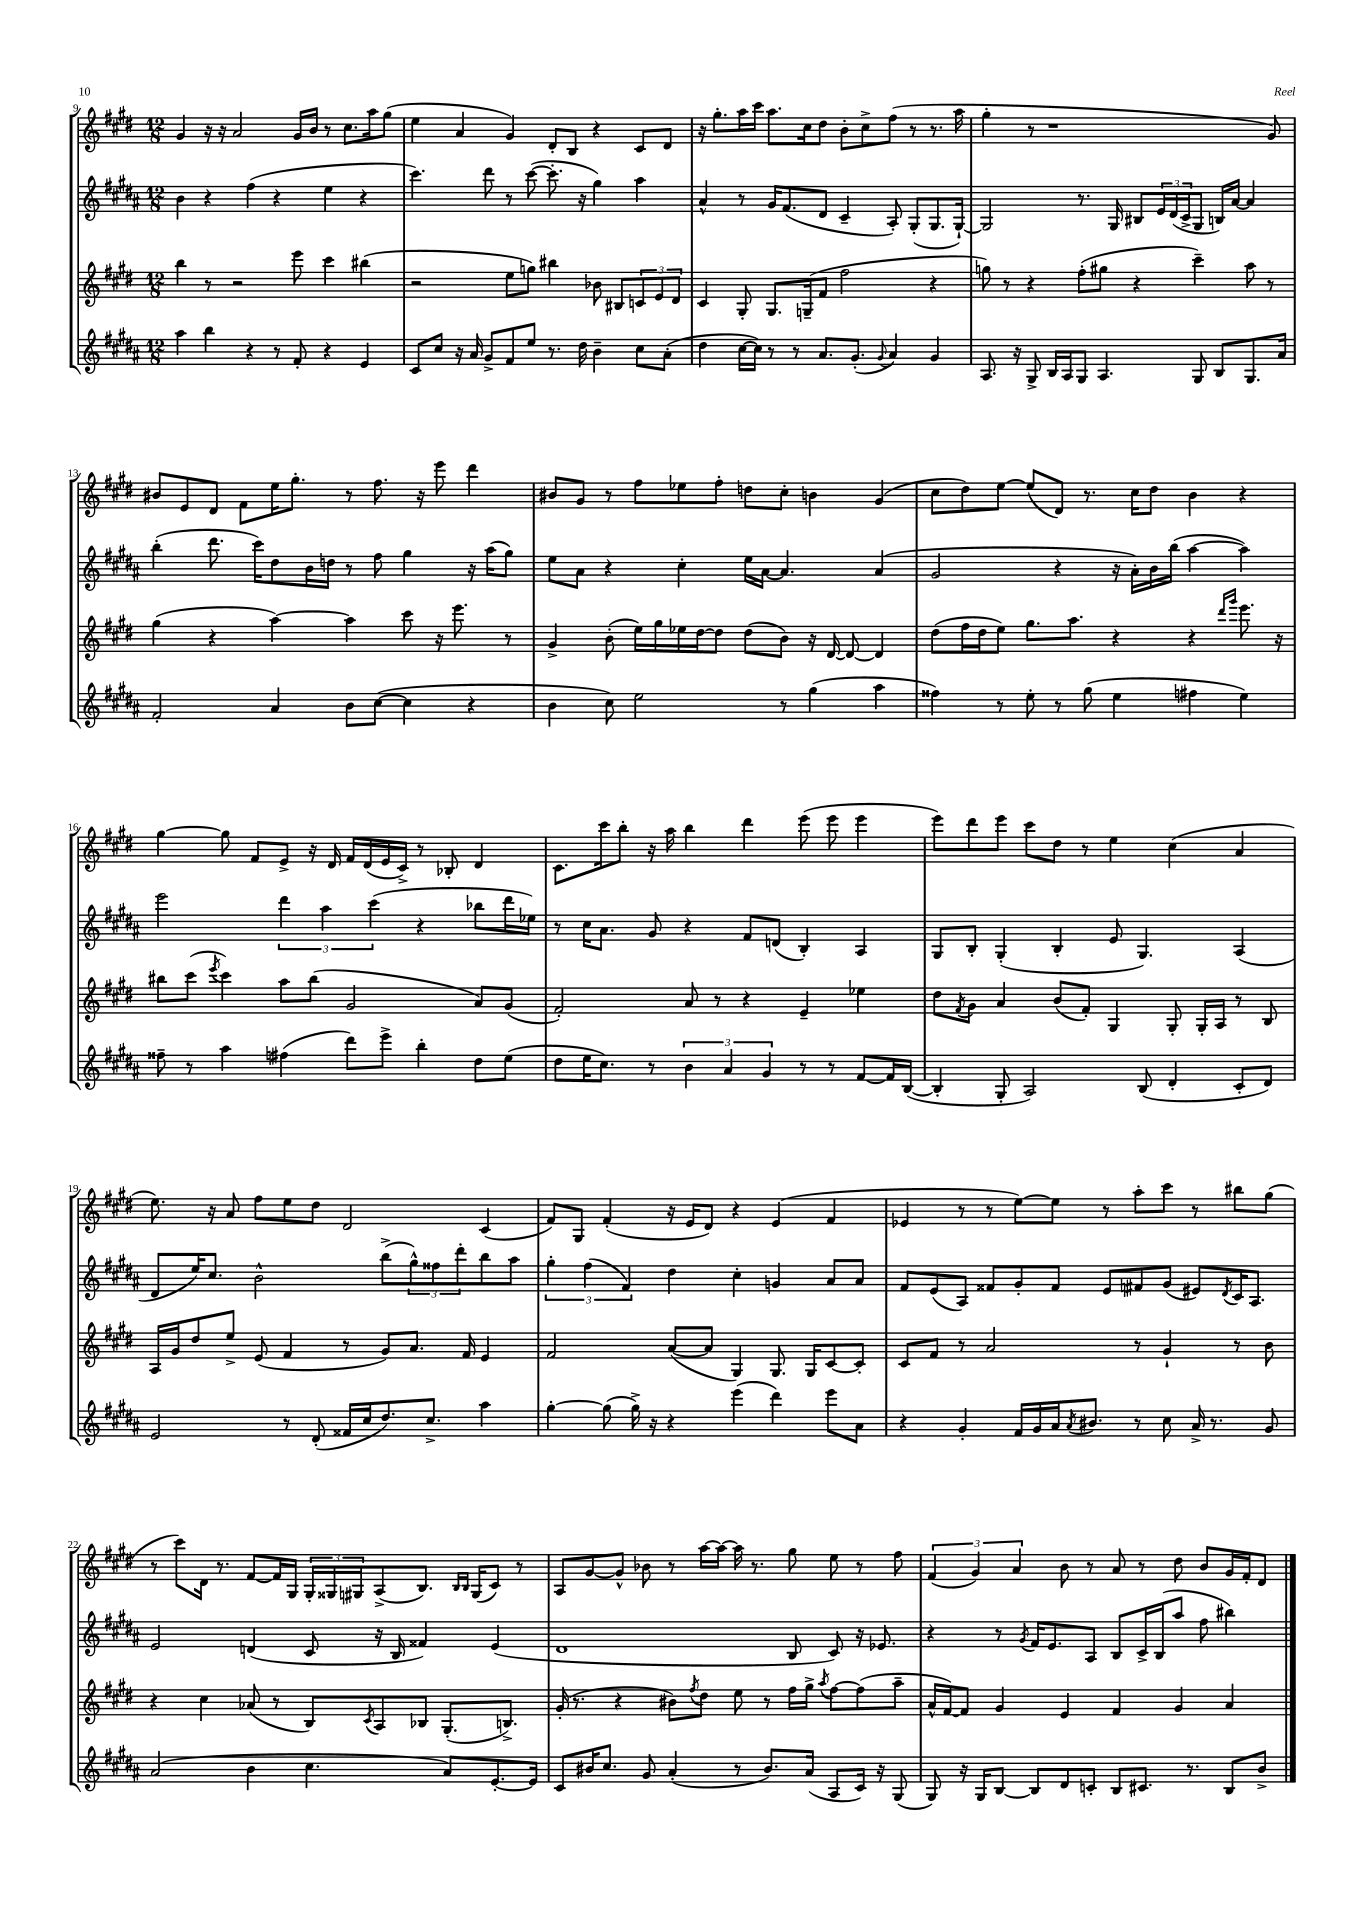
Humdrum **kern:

**kern	**kern	**kern	**kern
*part4	*part3	*part2	*part1
*staff4	*staff3	*staff2	*staff1
*clefG2	*clefG2	*clefG2	*clefG2
*k[f#c#g#d#a#]	*k[f#c#g#d#]	*k[f#c#g#d#a#]	*k[f#c#g#d#]
*M12/8	*M12/8	*M12/8	*M12/8
=9	=9	=9	=9
4aa#\	4bb\	4b\	4g#/
4bb\	8r	4r	16r
.	.	.	16r
.	2r	.	2a/
4r	.	(4ff#\	.
8r	.	4r	.
8f#'/	8eee\	.	16g#/LL
.	.	.	16b/JJ
4r	4ccc#\	4ee\	8r
.	.	.	8.cc#\L
4e/	(4bb#X\	4r	.
.	.	.	16aa\k
.	.	.	(8gg#\J
=10	=10	=10	=10
8c#/L	2r	4.ccc#\)	4ee\
8cc#/J	.	.	.
16r	.	.	4a/
16a#/	.	.	.
8g#^/L	.	8ddd#\	.
8f#/	8ee\L	8r	4g#/)
8ee/J	8ggn\J)	([8ccc#\	.
8.r	4bb#X\	8.ccc#'\]	8d#'/L
.	.	.	8B/J
16dd#\	.	16r	.
4b~\	8b-X\	4gg#\)	4r
.	8B#X/L	.	.
8cc#\L	12cn/	4aa#\	8c#/L
.	12e/	.	.
(8a#'\J	.	.	8d#/J
.	12d#/J	.	.
=11	=11	=11	=11
4dd#\	4c#/	4a#^^/	16r
.	.	.	8.gg#'\L
[16cc#\LL	8G#'/	8r	16aa\L
16cc#\JJ])	.	.	16ccc#\JJ
8r	8.G#/L	16g#/KL	8.aa\L
.	.	(8.f#/	.
8r	.	.	.
.	(16Gn~/k	.	16cc#\k
8.a#/L	8f#/J	8d#/J	8dd#\J
.	2ff#\	4c#~/	8b'\L
(8.g#'/J	.	.	.
.	.	.	8cc#^\
8qqg#/	.	.	.
4a#/)	.	8A#'/)	(8ff#\J
.	.	(8G#'/L	8r
4g#/	4r	8.G#/	8.r
.	.	[16G#`/Jk)	16aa\
=12	=12	=12	=12
8.A#/	8ggn\)	2G#/]	4gg#'\
.	8r	.	.
16r	.	.	.
8G#^/	4r	.	8r
16B/LL	.	.	1r
16A#/J	.	.	.
8G#/J	(8ff#'\L	8.r	.
4.A#/	8gg#X\J	.	.
.	.	16G#/	.
.	4r	8B#X/L	.
.	.	24e/L	.
.	.	(24d#/	.
.	.	24c#^/J	.
8G#/	4ccc#~\)	8G#/J	.
8B/L	.	16Bn/LL)	.
.	.	[16a#/JJ	.
8.G#/	8aa\	4a#/]	.
.	8r	.	8g#/)
16a#/Jk	.	.	.
!!LO:LB:g=z
=13	=13	=13	=13
2f#'/	(4gg#\	(4bb'\	8b#X/L
.	.	.	8e/
.	4r	8.ddd#\	8d#/J
.	.	.	8f#\L
.	.	16ccc#\KL)	.
4a#/	[4aa\)	8dd#\	16ee\K
.	.	.	8.gg#'\J
.	.	16b\L	.
.	.	16ddn\JJ	.
8b\L	4aa\]	8r	8r
([8cc#\J	.	8ff#\	8.ff#\
4cc#\]	8ccc#\	4gg#\	.
.	.	.	16r
.	16r	.	8eee\
.	8.eee\	.	.
4r	.	16r	4ddd#\
.	.	(16aa#\KL	.
.	8r	8gg#\J)	.
=14	=14	=14	=14
4b\	4g#^/	8ee\L	8b#X/L
.	.	8a#\J	8g#/J
8cc#\)	(8b'\	4r	8r
2ee\	16ee\LL)	.	8ff#\L
.	16gg#\	.	.
.	16ee-X\	4cc#'\	8ee-X\
.	[16dd#\J	.	.
.	8dd#\J]	.	8ff#'\J
.	(8dd#\L	16ee\LL	8ddn\L
.	.	[16a#\JJ	.
8r	8b\J)	4.a#/]	8cc#'\J
(4gg#\	16r	.	4bn\
.	[16d#/	.	.
.	8d#/_	.	.
4aa#\	4d#/]	(4a#/	(4g#/
=15	=15	=15	=15
4ff##X\)	(8dd#\L	2g#/	8cc#\L
.	16ff#\L	.	8dd#\)
.	16dd#\J	.	.
8r	8ee\J)	.	[8ee\J
8ee'\	8.gg#\L	.	(8ee/L]
8r	.	4r	8d#/J)
.	8.aa\J	.	.
(8gg#\	.	.	8.r
4ee\	4r	16r	.
.	.	16a#'\LL)	16cc#\KL
.	.	16b\	8dd#\J
.	.	(16bb\JJ	.
4ff#X\	4r	[4aa#\	4b\
.	16qqddd#/LL	.	.
.	16qqggg#/JJ	.	.
4ee\)	8.eee\	4aa#\])	4r
.	16r	.	.
!!LO:LB:g=z
=16	=16	=16	=16
8ff##X~\	8bb#X\L	2eee\	[4gg#\
8r	(8ccc#\J	.	.
.	8qeee/	.	.
4aa#\	4ccc#\)	.	8gg#\]
.	.	.	8f#/L
(4ff#X\	8aa\L	6ddd#\	8e^/J
.	(8bb#\J	.	16r
.	.	6aa#\	.
.	.	.	16d#/
8ddd#\L)	2g#/	.	16f#/LL
.	.	.	(16d#/
.	.	(6ccc#\	.
8eee^\J	.	.	16e/
.	.	.	16c#^/JJ)
4bb'\	.	4r	8r
.	.	.	8B-X'/
8dd#\L	8a/L)	8bb-X\L	4d#/
(8ee\J	(8g#/J	16ddd#\L	.
.	.	16ee-X\JJ)	.
=17	=17	=17	=17
8dd#\L	2f#'/)	8r	8.c#\L
16ee\K	.	16cc#\KL	.
8.cc#\J)	.	8.a#\J	16ccc#\k
.	.	.	8bb'\J
8r	.	8g#/	16r
.	.	.	16aa\
6b\	8a/	4r	4bb\
.	8r	.	.
6a#/	.	.	.
.	4r	8f#/L	4ddd#\
6g#/	.	.	.
.	.	(8dn/J	.
8r	4e~/	4B'/)	(8eee\
8r	.	.	8eee\
[8f#/L	4ee-X\	4A#/	4eee\
16f#/L]	.	.	.
([16B/JJ	.	.	.
=18	=18	=18	=18
4B'/]	8dd#\L	8G#/L	8eee\L)
.	8qf#/	.	.
.	8g#\J	8B'/J	8ddd#\
8G#'/	4a/	(4G#'/	8eee\J
2A#/)	.	.	8ccc#\L
.	(8b/L	4B'/	8dd#\J
.	8f#'/J)	.	8r
.	4G#/	8e/	4ee\
(8B/	.	4.G#/)	.
4d#'/	8G#'/	.	(4cc#\
.	16G#'/LL	.	.
.	16A/JJ	.	.
8c#'/L	8r	(4A#/	4a/
8d#/J)	8B/	.	.
!!LO:LB:g=z
=19	=19	=19	=19
2e/	16A/LL	8d#/L	8.ee\)
.	16g#/J	.	.
.	8dd#/	16ee/K)	.
.	.	8.cc#/J	16r
.	8ee^/J	.	8a/
.	(8e/	2b^^\	8ff#\L
8r	4f#/	.	8ee\
(8d#'/	.	.	8dd#\J
16f##X/LL	8r	.	2d#/
16cc#/J	.	.	.
8.dd#/)	8g#/L)	(8bb^\L	.
.	8.a/J	12gg#^^\)	.
8.cc#^/J	.	.	.
.	.	12ff##X\	.
.	.	12ddd#'\	.
.	16f#/	.	.
4aa#\	4e/	8bb\	(4c#/
.	.	8aa#\J	.
=20	=20	=20	=20
[4gg#'\	2f#/	6gg#'\	8f#/L)
.	.	.	8G#/J
.	.	(6ff#\	.
(8gg#\]	.	.	(4f#'/
.	.	6f#/)	.
16gg#^\)	.	.	.
16r	.	.	.
4r	([8a/L	4dd#\	16r
.	.	.	16e/KL
.	8a/J]	.	8d#/J)
(4eee\	4G#/)	4cc#'\	4r
4ddd#\)	8.G#/	4gn/	(4e/
.	16G#/KL	.	.
8eee\L	[8c#/	8a#/L	4f#/
8a#\J	8c#'/J]	8a#/J	.
=21	=21	=21	=21
4r	8c#/L	8f#/L	4e-X/
.	8f#/J	(8e/	.
4g#'/	8r	8A#/J)	8r
.	2a/	8f##X/L	8r
16f#/LL	.	8g#'/	[8ee\L)
16g#/	.	.	.
16a#/J	.	8f##/J	8ee\J]
8qa#/	.	.	.
8.b#X/J	.	.	.
.	.	8e/L	8r
8r	8r	8f#X/	8aa'\L
8cc#\	4g#`/	(8g#/J	8ccc#\J
16a#^/	.	8e#X/L)	8r
8.r	.	.	.
.	.	8qd#/	.
.	8r	16c#/K	8bb#X\L
.	.	8.A#/J	.
8g#/	8b\	.	(8gg#\J
!!LO:LB:g=z
=22	=22	=22	=22
(2a#/	4r	2e/	8r
.	.	.	8ccc#\L)
.	4cc#\	.	16d#\Jk
.	.	.	8.r
4b\	(8a-X/	(4dn/	[8f#/L
.	8r	.	16f#/L]
.	.	.	16G#/JJ
4.cc#\	8B/L)	8c#/	24G#'/LL
.	.	.	24G##X/
.	.	.	24G#X/J
.	8qc#/	.	.
.	8A/	16r	(8A^/
.	.	16B/	.
.	8B-X/J	4f##X/)	8.B/J)
8a#/L)	(8.G#'/L	.	.
.	.	.	16qqB/LL
.	.	.	16qqB/JJ
.	.	.	(16G#/KL
[8.e'/	.	(4e/	8c#/J)
.	8.Bn^/J)	.	.
.	.	.	8r
16e/Jk]	.	.	.
=23	=23	=23	=23
8c#/L	(16g#'/	1d#	8A/L
.	8.r	.	.
16b#X/K	.	.	[8g#/
8.cc#/J	.	.	.
.	4r	.	8g#^^/J]
8g#/	.	.	8b-X\
(4a#'/	8b#X\L)	.	8r
.	8qff#/	.	.
.	8dd#\J	.	[16aa\LL
.	.	.	16aa\JJ_
8r	8ee\	.	16aa\]
.	.	.	8.r
8.b#/L)	8r	.	.
.	16ff#\LL	8B/	8gg#\
(16a#/Jk	16gg#^\JJ	.	.
.	8qaa/	.	.
8A#/L	[8ff#\L	8c#/)	8ee\
16c#/Jk)	(8ff#\]	16r	8r
16r	.	8.e-X/	.
(8G#/	8aa~\J	.	8ff#\
=24	=24	=24	=24
8G#/)	16a^^/LL	4r	(6f#/
.	[16f#/J)	.	.
16r	8f#/J]	.	.
.	.	.	6g#/)
16G#/KL	.	.	.
[8B/J	4g#/	8r	.
.	.	.	6a/
.	.	8qg#/	.
8B/L]	.	16f#/KL	.
.	.	8.e/	.
8d#/	4e/	.	8b\
8cn'/J	.	8A#/J	8r
8B/L	4f#/	8B/L	8a/
8.c#X/J	.	16c#^/L	8r
.	.	(16B/J	.
.	4g#/	8aa#/J	8dd#\
8.r	.	.	.
.	.	8ff#\	8b/L
8B/L	4a/	4bb#X\)	16g#/L
.	.	.	16f#'/J
8b^/J	.	.	8d#/J
==	==	==	==
*-	*-	*-	*-
